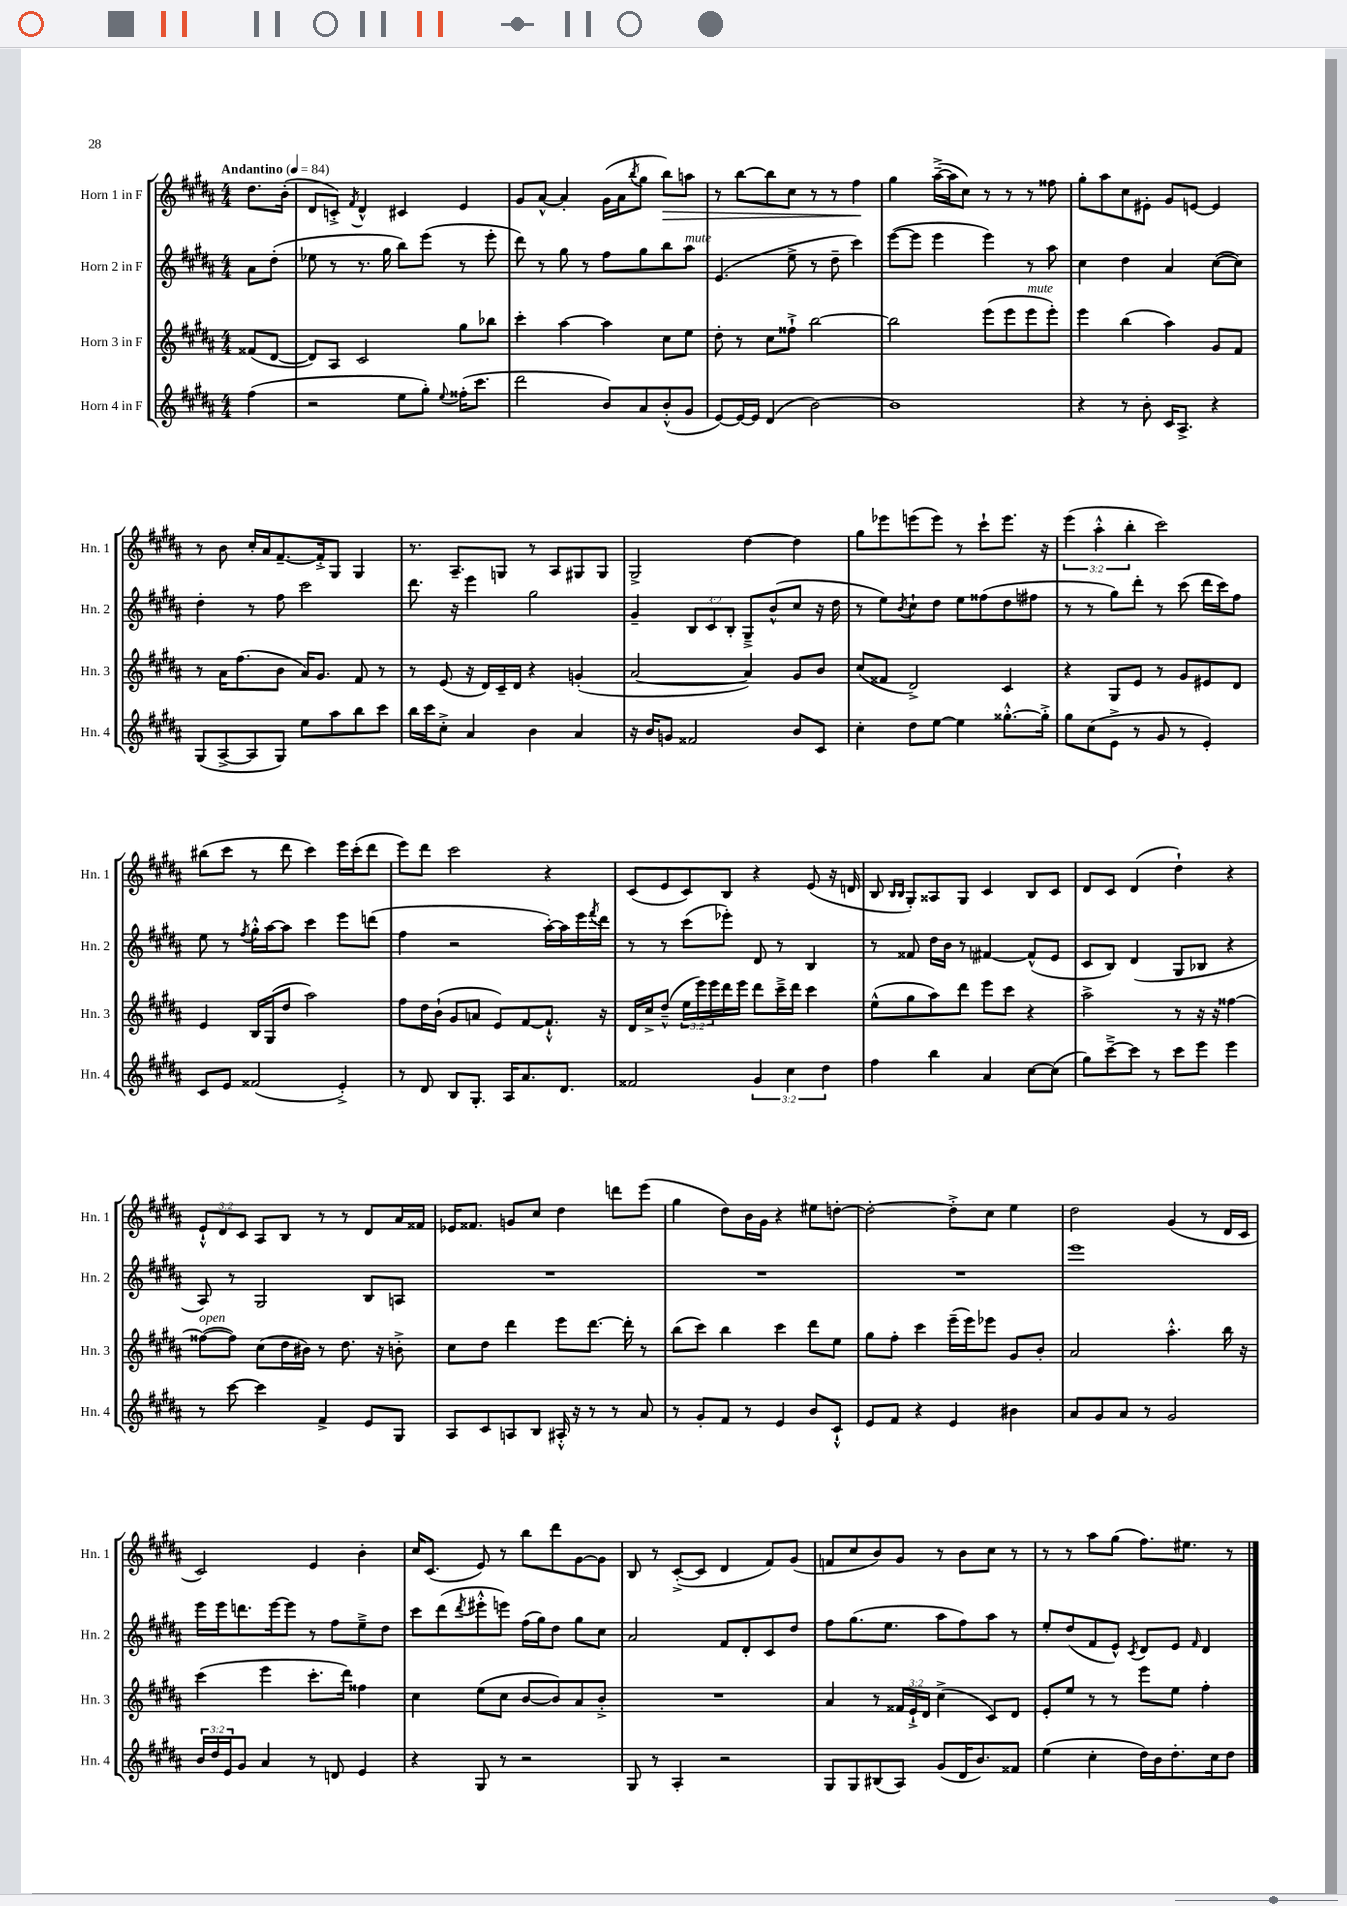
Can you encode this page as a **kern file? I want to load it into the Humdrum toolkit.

**kern	**kern	**kern	**kern	**dynam
*part4	*part3	*part2	*part1	*part1
*staff4	*staff3	*staff2	*staff1	*staff1
*I"Horn 4 in F	*I"Horn 3 in F	*I"Horn 2 in F	*I"Horn 1 in F	*
*I'Hn. 4	*I'Hn. 3	*I'Hn. 2	*I'Hn. 1	*
*clefG2	*clefG2	*clefG2	*clefG2	*
*k[f#c#g#d#a#]	*k[f#c#g#d#a#]	*k[f#c#g#d#a#]	*k[f#c#g#d#a#]	*
*M4/4	*M4/4	*M4/4	*M4/4	*
*MM84	*MM84	*MM84	*MM84	*
=	=	=	=	=
!	!	!	!LO:TX:a:B:t=Andantino	!
(4ff#\	(8f##X/L	8a#\L	8.dd#\L	.
.	[8d#/J	(8dd#'\J	.	.
.	.	.	(16b'\Jk	.
=1	=1	=1	=1	=1
2r	8d#/L])	8ee-X\	8d#/L	.
.	8A#/J	8r	8cn'^/J)	.
.	.	.	8qf#/	.
.	2c#/	8.r	4d#^^/	.
.	.	16gg#\	.	.
8ee\L	.	8bb\L)	4c#X/	.
8gg#'\J)	.	(8eee\J	.	.
8qqee/	.	.	.	.
(16ff##X'\KL	8gg#\L	8r	4e/	.
8.ccc#\J	.	.	.	.
.	8bb-X\J	8eee'\	.	.
=2	=2	=2	=2	=2
2ddd#\	4ccc#'\	8ddd#\)	8g#/L	.
.	.	8r	[8a#^^/J	.
.	[4aa#\	8gg#\	4a#'/]	.
.	.	8r	.	.
8b/L)	4aa#\]	8ff#\L	(16g#\LL	.
.	.	.	16a#\J	.
.	.	.	8qbb/	.
8a#/	.	8gg#\	8gg#\J	.
!	!	!	!	!LO:HP:b
(8b'^^/	8cc#\L	8bb\	8bb\L)	>
!	!	!LO:TX:a:i:t=mute	!	!
8g#/J	8ee\J	8aa#\J	8aan\J	.
=3	=3	=3	=3	=3
[8e/L)	8dd#'\	(4.e/	8r	.
16e/L_	8r	.	[8bb\L	.
16e/JJ]	.	.	.	.
(4d#/	8cc#\L	.	8bb\]	.
.	8ff##X`^\J	8ee^\	8cc#\J	.
[2b\)	[2bb\	8r	8r	.
.	.	8dd#~\	8r	.
.	.	4ccc#\)	4ff#\	.
.	.	.	.	]
=4	=4	=4	=4	=4
1b]	2bb\]	([8eee\L	4gg#\	.
.	.	8eee\J]	.	.
.	.	4eee\	([16aa#~^\LL	.
.	.	.	16aa#\J]	.
.	.	.	8cc#\J)	.
.	(8eee\L	4eee\)	8r	.
.	8eee\	.	8r	.
!	!LO:TX:a:i:t=mute	!	!	!
.	8eee\	8r	8r	.
.	8eee'\J)	8aa#\	8ff##X\	.
=5	=5	=5	=5	=5
4r	4eee\	4cc#\	8gg#'\L	.
.	.	.	8aa#\	.
8r	(4bb\	4dd#\	8cc#\	.
8b'\	.	.	8e#X'\J	.
16c#/KL	4aa#\)	4a#/	8g#/L	.
8.A#^/J	.	.	.	.
.	.	.	[8en/J	.
4r	8g#/L	([8cc#\L	4e/]	.
.	8f#/J	8cc#\J])	.	.
!!LO:LB:g=z
=6	=6	=6	=6	=6
(8G#/L	8r	4dd#'\	8r	.
[8A#^/	16a#\KL	.	8b\	.
.	(8.ff#\	.	.	.
8A#/]	.	8r	16cc#'/LL	.
.	.	.	16a#/J	.
8G#/J)	8b\J	8ff#\	[8.f#~/	.
8ee\L	16a#/KL)	2ccc#\	.	.
.	8.g#/J	.	16f#'^/k]	.
8aa#\	.	.	8G#/J	.
8bb\	8f#/	.	4G#/	.
8ccc#\J	8r	.	.	.
=7	=7	=7	=7	=7
16bb\LL	8r	8.ddd#\	8.r	.
16ccc#\J	.	.	.	.
8cc#'^\J	(8e/	.	.	.
.	.	16r	8.A#~/L	.
4a#/	16r	4eee\	.	.
.	16d#/LL)	.	.	.
.	16c#~/	.	8Gn/J	.
.	16d#/JJ	.	.	.
4b\	4r	2gg#\	8r	.
.	.	.	8A#/L	.
4a#/	(4gn'/	.	8G#X/	.
.	.	.	8G#/J	.
=8	=8	=8	=8	=8
16r	[2a#/	4g#~/	2G#^/	.
16b/KL	.	.	.	.
8gn/J	.	.	.	.
2f##X/	.	12B/L	.	.
.	.	12c#/	.	.
.	.	12B'/J	.	.
.	4a#/])	8G#~^/L	[4dd#\	.
.	.	(8b^^/	.	.
8b/L	8g#/L	8cc#/J	4dd#\]	.
8c#/J	8b/J	16r	.	.
.	.	16dd#\	.	.
=9	=9	=9	=9	=9
4cc#'\	(8cc#/L	8r	8gg#\L	.
.	8f##X/J	8ee\L)	8eee-X\	.
.	.	8qb/	.	.
8dd#\L	2d#^/)	8cc#`\	(8eeen\	.
[8ee\J	.	8dd#\J	8eee\J)	.
4ee\]	.	8ee\L	8r	.
.	.	(8ff##X\	8ccc#`\L	.
[8.gg##X'^^\L	4c#/	8dd#\	8.eee\J	.
.	.	8ff#X\J	.	.
16gg##'^\Jk]	.	.	16r	.
=10	=10	=10	=10	=10
8gg#\L	4r	8r	(6eee\	.
(8cc#\	.	8r	.	.
.	.	.	6aa#'^^\	.
8e^\J	8G#/L	8gg#\L)	.	.
.	.	.	6bb'\	.
8r	8e/J	8ddd#'\J	.	.
8g#/	8r	8r	2ccc#\)	.
8r	8g#/L	(8ccc#\	.	.
4e'/)	8e#X/	16ddd#\LL	.	.
.	.	16ccc#\J)	.	.
.	8d#/J	8ff#\J	.	.
!!LO:LB:g=z
=11	=11	=11	=11	=11
8c#/L	4e/	8ee\	(8bb#X\L	.
8e/J	.	8r	8ccc#\J	.
.	.	8qff#/	.	.
(2f##X/	16B/LL	16gg#'^^\LL	8r	.
.	(16G#/J	[16aa#\J	.	.
.	8dd#/J	8aa#\J]	8ddd#\	.
.	2aa#\)	4ccc#\	4ccc#\)	.
4e'^/)	.	8eee\L	16eee\LL	.
.	.	.	(16ccc#'\J	.
.	.	(8dddn\J	8ddd#\J	.
=12	=12	=12	=12	=12
8r	8ff#\L	4ff#\	8eee\L)	.
8d#/	16dd#\L	.	8ddd#\J	.
.	(16b`\JJ	.	.	.
8B/L	8g#/L	2r	2ccc#\	.
8.G#'/J	8an/J	.	.	.
.	8e/L)	.	.	.
16A#/KL	.	.	.	.
8.a#/	[8f#/	.	.	.
.	8.f#`^^/J]	[16aa#'\LL)	4r	.
8.d#/J	.	16aa#\]	.	.
.	.	16eee\	.	.
.	.	8qfff#/	.	.
.	16r	16ddd#\JJ	.	.
=13	=13	=13	=13	=13
2f##X/	16d#/LL	8r	(8c#/L	.
.	16cc#^/J	.	.	.
.	(8dd#~^^/J	8r	8e/	.
.	24ee\LL	(8ccc#\L	8c#/)	.
.	24eee\)	.	.	.
.	24eee\	.	.	.
.	16ddd#\	8eee-X'\J)	8B/J	.
.	16eee\JJ	.	.	.
6g#/	8ddd#\L	8d#/	4r	.
.	16ccc#~^\L	8r	.	.
6cc#\	.	.	.	.
.	16ddd#\JJ	.	.	.
.	4ccc#\	4B/	(8e/	.
6dd#\	.	.	.	.
.	.	.	16r	.
.	.	.	16dn/	.
=14	=14	=14	=14	=14
4ff#\	(8ee^^\L	8r	8B/	.
.	.	.	16qqB/LL	.
.	.	.	16qqB/JJ	.
.	8gg#\	8f##X/	8G#'/L)	.
4bb\	8aa#\)	16dd#\LL	8A##X/	.
.	.	16b\JJ	.	.
.	8ddd#\J	8r	8G#/J	.
4a#/	8eee\L	[4f#X/	4c#/	.
.	8ccc#\J	.	.	.
[8cc#\L	4r	(8f#^^/L]	8B/L	.
(8cc#\J]	.	8e/J	8c#/J	.
=15	=15	=15	=15	=15
8gg#\L)	2aa#^\	8c#/L	8d#/L	.
[8ccc#~^\	.	8B/J)	8c#/J	.
8ccc#\J]	.	(4d#/	(4d#/	.
8r	.	.	.	.
8ccc#\L	8r	8G#/L	4dd#`\)	.
8eee\J	16r	8B-X/J	.	.
.	16r	.	.	.
4eee\	[4ff##X\	4r	4r	.
!!LO:LB:g=z
=16	=16	=16	=16	=16
!	!LO:TX:a:i:t=open	!	!	!
8r	(8ff##X\L_	8A#/)	12e`^^/L	.
.	.	.	12d#/	.
[8ccc#\	8ff##\J])	8r	.	.
.	.	.	12c#/J	.
4ccc#\]	(8cc#\L	2G#/	8A#/L	.
.	16dd#\L	.	8B/J	.
.	16b#X\JJ)	.	.	.
4f#^/	8r	.	8r	.
.	8.dd#\	.	8r	.
8e/L	.	8B/L	8d#/L	.
.	16r	.	.	.
8G#/J	8bn'^\	8An/J	16a#/L	.
.	.	.	16f##X/JJ	.
=17	=17	=17	=17	=17
8A#/L	8cc#\L	1r	16e-X/KL	.
.	.	.	8.f##X/J	.
8c#/	8dd#\J	.	.	.
8An/	4ddd#\	.	8gn/L	.
8B/J	.	.	8cc#/J	.
16A#X'^^/	8eee\L	.	4dd#\	.
16r	.	.	.	.
8r	[8.ddd#\J	.	.	.
8r	.	.	8dddn\L	.
.	16ddd#'\]	.	.	.
8a#/	8r	.	(8eee\J	.
=18	=18	=18	=18	=18
8r	(8bb\L	1r	4gg#\	.
8g#'/L	8ccc#\J)	.	.	.
8f#/J	4bb\	.	8dd#\L)	.
8r	.	.	16b\L	.
.	.	.	16g#\JJ	.
4e/	4ccc#\	.	4r	.
8b/L	8ddd#\L	.	8ee#X\L	.
8c#`^^/J	8ee\J	.	[8ddn'\J	.
=19	=19	=19	=19	=19
8e/L	8gg#\L	1r	2dd'\_	.
8f#/J	8ff#'\J	.	.	.
4r	4ccc#\	.	.	.
4e/	(16eee~\LL	.	8dd'^\L]	.
.	16eee\J)	.	.	.
.	8eee-X\J	.	8cc#\J	.
4b#X\	8g#/L	.	4ee\	.
.	8b'/J	.	.	.
=20	=20	=20	=20	=20
8a#/L	2a#/	1eee	2dd#\	.
8g#/	.	.	.	.
8a#/J	.	.	.	.
8r	.	.	.	.
2g#/	4.aa#'^^\	.	(4g#/	.
.	.	.	8r	.
.	16bb\	.	16d#/LL	.
.	16r	.	16c#/JJ	.
!!LO:LB:g=z
=21	=21	=21	=21	=21
24b/LL	(4ccc#\	16eee\LL	2c#/)	.
24dd#/	.	.	.	.
.	.	16eee\J	.	.
24e/J	.	.	.	.
8g#/J	.	8.dddn\	.	.
4a#/	4eee\	.	.	.
.	.	[16eee\k	.	.
.	.	8eee\J]	.	.
8r	8.ccc#'\L	8r	4e/	.
8dn/	.	8ff#\L	.	.
.	16ddd#\Jk)	.	.	.
4e/	4ff##X\	8ee~^\	4b'\	.
.	.	8dd#\J	.	.
=22	=22	=22	=22	=22
4r	4cc#\	8ccc#\L	16cc#/KL	.
.	.	.	(8.c#/J	.
.	.	(8ddd#\	.	.
.	.	8qddd#/	.	.
8G#/	(8ee\L	8eee#X'^^\	8e/)	.
8r	8cc#\J	8eeen\J)	8r	.
2r	[8b/L	(16ff#\LL	8bb\L	.
.	.	16gg#\J)	.	.
.	8b/])	8dd#\J	8ddd#\	.
.	8a#/	8gg#\L	[8g#\	.
.	8b'^/J	8cc#\J	8g#\J]	.
=23	=23	=23	=23	=23
8G#/	1r	2a#/	8B/	.
8r	.	.	8r	.
4A#'/	.	.	([8c#'^/L	.
.	.	.	8c#/J]	.
2r	.	8f#/L	4d#/	.
.	.	8d#'/	.	.
.	.	8c#/	8f#/L)	.
.	.	8dd#/J	(8g#/J	.
=24	=24	=24	=24	=24
8G#/L	4a#/	8ff#\L	8fn/L	.
8G#/	.	(8.gg#\	8cc#/	.
(8B#X/	8r	.	8b/)	.
.	.	8.ee\J	.	.
8A#/J)	24f##X/LL	.	8g#/J	.
.	24e`^/	.	.	.
.	24d#/JJ	.	.	.
(8g#/L	(4cc#^\	8aa#\L	8r	.
16d#/K	.	8ff#\)	8b\L	.
8.b/)	.	.	.	.
.	8c#/L)	8aa#\J	8cc#\J	.
8f##X/J	8d#/J	8r	8r	.
=25	=25	=25	=25	=25
(4ee\	8e'/L	8ee'/L	8r	.
.	8ee/J	(8dd#/	8r	.
4cc#'\	8r	8f#/	8aa#\L	.
.	8r	8e^^/J)	(8gg#\J	.
.	.	8qc#/	.	.
16dd#\LL)	8eee\L	8d#/L	8.ff#\L)	.
16b\J	.	.	.	.
8.dd#'\	8ee\J	8e/J	.	.
.	.	.	8.ee#X\J	.
.	.	16qqf#/	.	.
.	4ff#'\	4d#/	.	.
16cc#\k	.	.	.	.
8dd#\J	.	.	8r	.
==	==	==	==	==
*-	*-	*-	*-	*-
